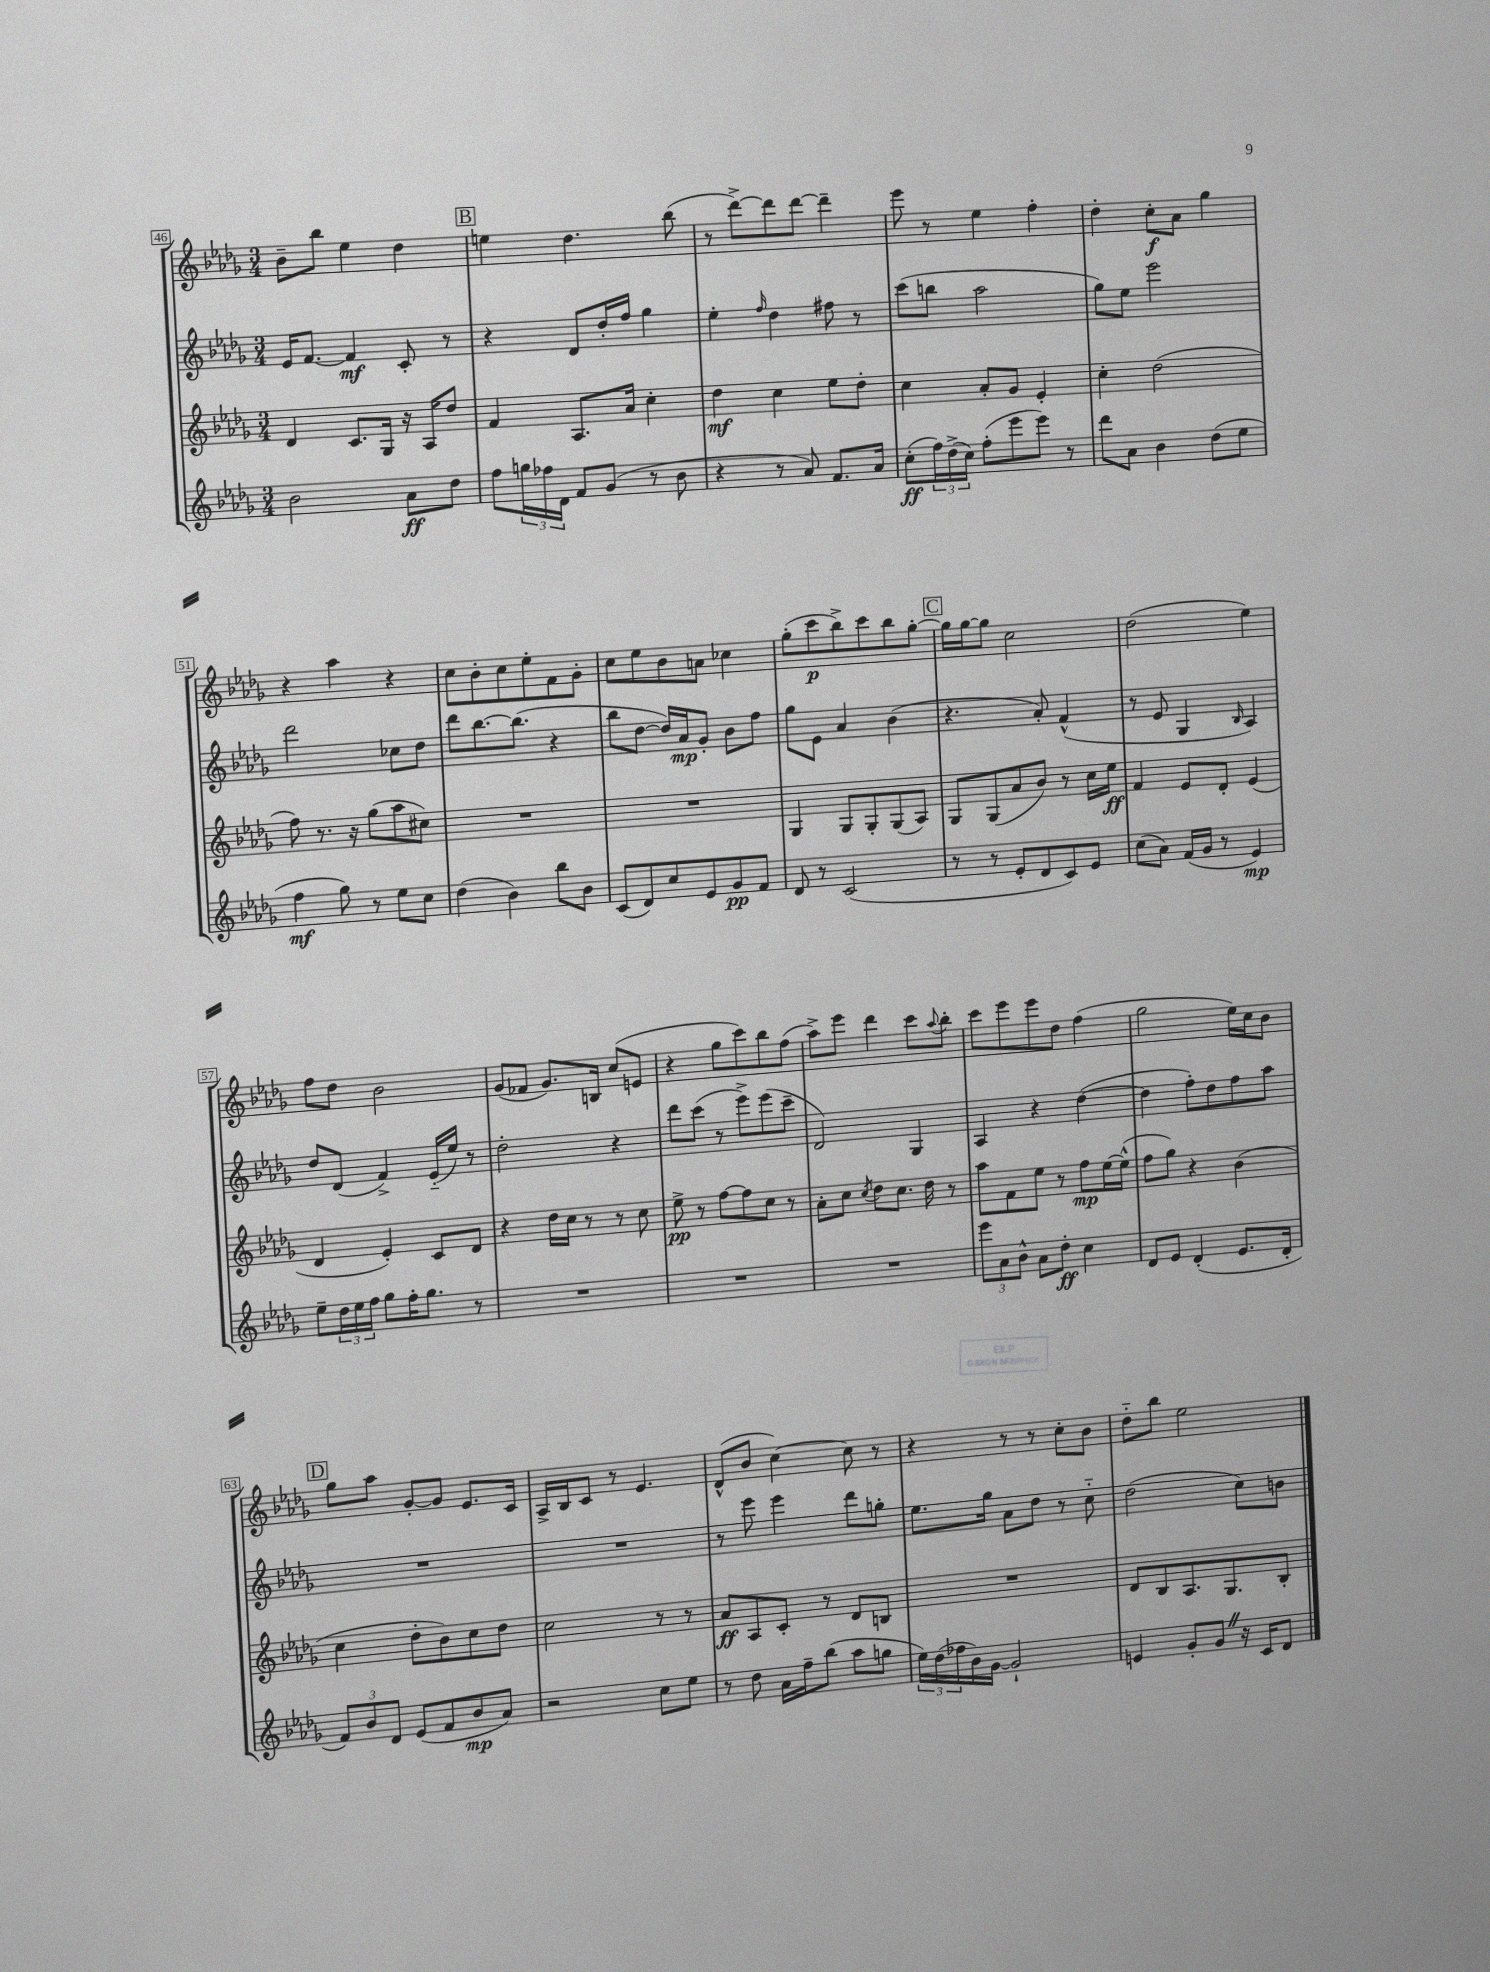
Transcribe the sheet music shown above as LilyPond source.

<<
\new StaffGroup <<
\new Staff = "s0" {
    \clef treble \key des \major \numericTimeSignature \time 3/4
    bes'8-- bes''8 ees''4 des''4 |
    \mark \markup { \box "B" } e''4 des''4. bes''8( |
    r8 des'''8~->) des'''8 des'''8~ des'''4-- |
    ees'''8 r8 ees''4 f''4-. |
    des''4-. c''8-.\f aes'8 ges''4 |
    r4 aes''4 r4 |
    c''8 bes'8-. c''8 ees''8-. f'8 ges'8-. |
    c''8 ees''8 bes'8 a'8 ces''4 |
    ges''8-.( c'''8\p bes''8->) c'''8 bes''8 ges''8~-. |
    \mark \markup { \box "C" } ges''16 ges''16~ ges''8 c''2 |
    des''2( ees''4) |
    f''8 des''8 bes'2 |
    ges'8( fes'8 ges'8.) b16 c''8( e'8 |
    r4 ges''8 c'''8) bes''8 f''8( |
    aes''8->) ees'''8 des'''4 c'''8 \appoggiatura { aes''8 } bes''8-. |
    c'''8 ees'''8 ees'''8 des''8 f''4( |
    ges''2 ees''16) c''16 bes'8 |
    \mark \markup { \box "D" } ges''8 aes''8 ges'8~-. ges'8 ees'8. c'16 |
    aes16-> bes16 c'8 r8 ees'4. |
    des'8-^( bes'8 c''4~) c''8 r8 |
    r4 r8 r8 c''8-. bes'8 |
    des''8-_ bes''8 ees''2 \bar "|." |
}
\new Staff = "s1" {
    \clef treble \key des \major \numericTimeSignature \time 3/4
    ees'16 f'8.~ f'4\mf c'8-. r8 |
    \mark \markup { \box "B" } r4 des'8 des''16-. f''16 ges''4 |
    ees''4-. \grace { f''16 } des''4 fis''8 r8 |
    c'''8( b''8 aes''2 |
    ges''8) ees''8 ees'''2 |
    des'''2 ces''8 des''8 |
    des'''8 bes''8.~ bes''8.( r4 |
    bes''8 des''8~ des''16) aes'16\mp ges'8-. bes'8 f''8 |
    ges''8 ees'8 aes'4 bes'4( |
    \mark \markup { \box "C" } r4. aes'8-.) f'4-^( |
    r8 ees'8 ges4 \grace { bes16 } aes4) |
    des''8 des'8( f'4->) ees'16-_( ees''16) r8 |
    des''2-. r4 |
    des'''8 c'''8( r8 ees'''8->) ees'''8( c'''8-- |
    des'2) ges4 |
    aes4 r4 des''4~( |
    des''4 f''8-.) des''8 f''8 aes''8 |
    \mark \markup { \box "D" } R2. |
    R2. |
    r8 ees'''8 ees'''4 des'''8 g''8-. |
    ees''8. ges''16 aes'8 des''8 r8 c''8-_ |
    des''2( c''8) b'8 \bar "|." |
}
\new Staff = "s2" {
    \clef treble \key des \major \numericTimeSignature \time 3/4
    des'4 c'8. ges16 r16 aes16 des''8 |
    \mark \markup { \box "B" } f'4 aes8. aes'16 c''4-. |
    des''4\mf c''4 ees''8 des''8-. |
    c''4 aes'8-. ges'8 ees'4-. |
    c''4-. des''2( |
    f''8) r8. r16 ges''8( aes''8 cis''8) |
    R2. |
    R2. |
    ges4 ges8 ges8-. ges8( aes8) |
    \mark \markup { \box "C" } ges8 ges8( aes'8 bes'8) r8 c''16 ees''16\ff |
    f'4 ees'8 des'8-. ees'4( |
    des'4 ees'4-.) c'8 des'8 |
    r4 des''16 c''16 r8 r8 c''8 |
    ees''8->\pp r8 f''8~ f''8 c''8 r8 |
    aes'8-. c''8 \acciaccatura { c''8 } des''8 c''8. des''16 r8 |
    aes''8 f'8 ees''8 r8 f''8\mp ees''16~ ees''16-^( |
    f''8 ges''8) r4 bes'4( |
    \mark \markup { \box "D" } c''4 des''8-. bes'8) c''8 des''8 |
    c''2 r8 r8 |
    aes'8\ff aes8 c'8-. r8 des'8 b8 |
    R2. |
    des'8 bes8 aes8. ges8. bes8-. \bar "|." |
}
\new Staff = "s3" {
    \clef treble \key des \major \numericTimeSignature \time 3/4
    bes'2 aes'8\ff des''8 |
    \mark \markup { \box "B" } f''8 \tuplet 3/2 { g''16 fes''16 des'16 } f'8 ges'8( r8 bes'8 |
    r4 r8 aes'8) f'8. aes'16 |
    c''8-.\ff( \tuplet 3/2 { f''16) des''16->( c''16) } f''8-.( ees'''8 ees'''8) r8 |
    des'''8 aes'8 bes'4 des''8( ees''8 |
    f''4\mf ges''8) r8 ees''8 c''8 |
    des''4( bes'4) bes''8 bes'8 |
    c'8( des'8) c''8 ees'8 ges'8\pp f'8 |
    des'8 r8 c'2( |
    \mark \markup { \box "C" } r8 r8 ees'8-. des'8 c'8) ees'8 |
    c''8( aes'8) f'16( ges'16 r8 ees'4\mp) |
    ees''8-- \tuplet 3/2 { des''16 ees''16 f''16 } ges''8 f''16-. ges''8. r8 |
    R2. |
    R2. |
    R2. |
    \tuplet 3/2 { ees'''8 aes'8 bes'8-^ } aes'8 des''8-.\ff c''4 |
    des'8 ees'8 des'4-.( ees'8. des'16-. |
    \mark \markup { \box "D" } \tuplet 3/2 { f'8) bes'8 des'8 } ees'8( f'8 bes'8\mp aes'8) |
    r2 c''8 ees''8 |
    r8 des''8 aes'16 f''16-- bes''8( aes''8 g''8 |
    \tuplet 3/2 { ees''16) des''16( fes''16 } bes'16) ges'16~ ges'2-! |
    e'4 ges'8-. ges'8 \once \override BreathingSign.text = \markup { \musicglyph "scripts.caesura.straight" } \breathe r16 c'16 des'8 \bar "|." |
}
>>
>>
\layout { \context { \Score currentBarNumber = #46 \override BarNumber.stencil = #(make-stencil-boxer 0.1 0.3 ly:text-interface::print) } }
